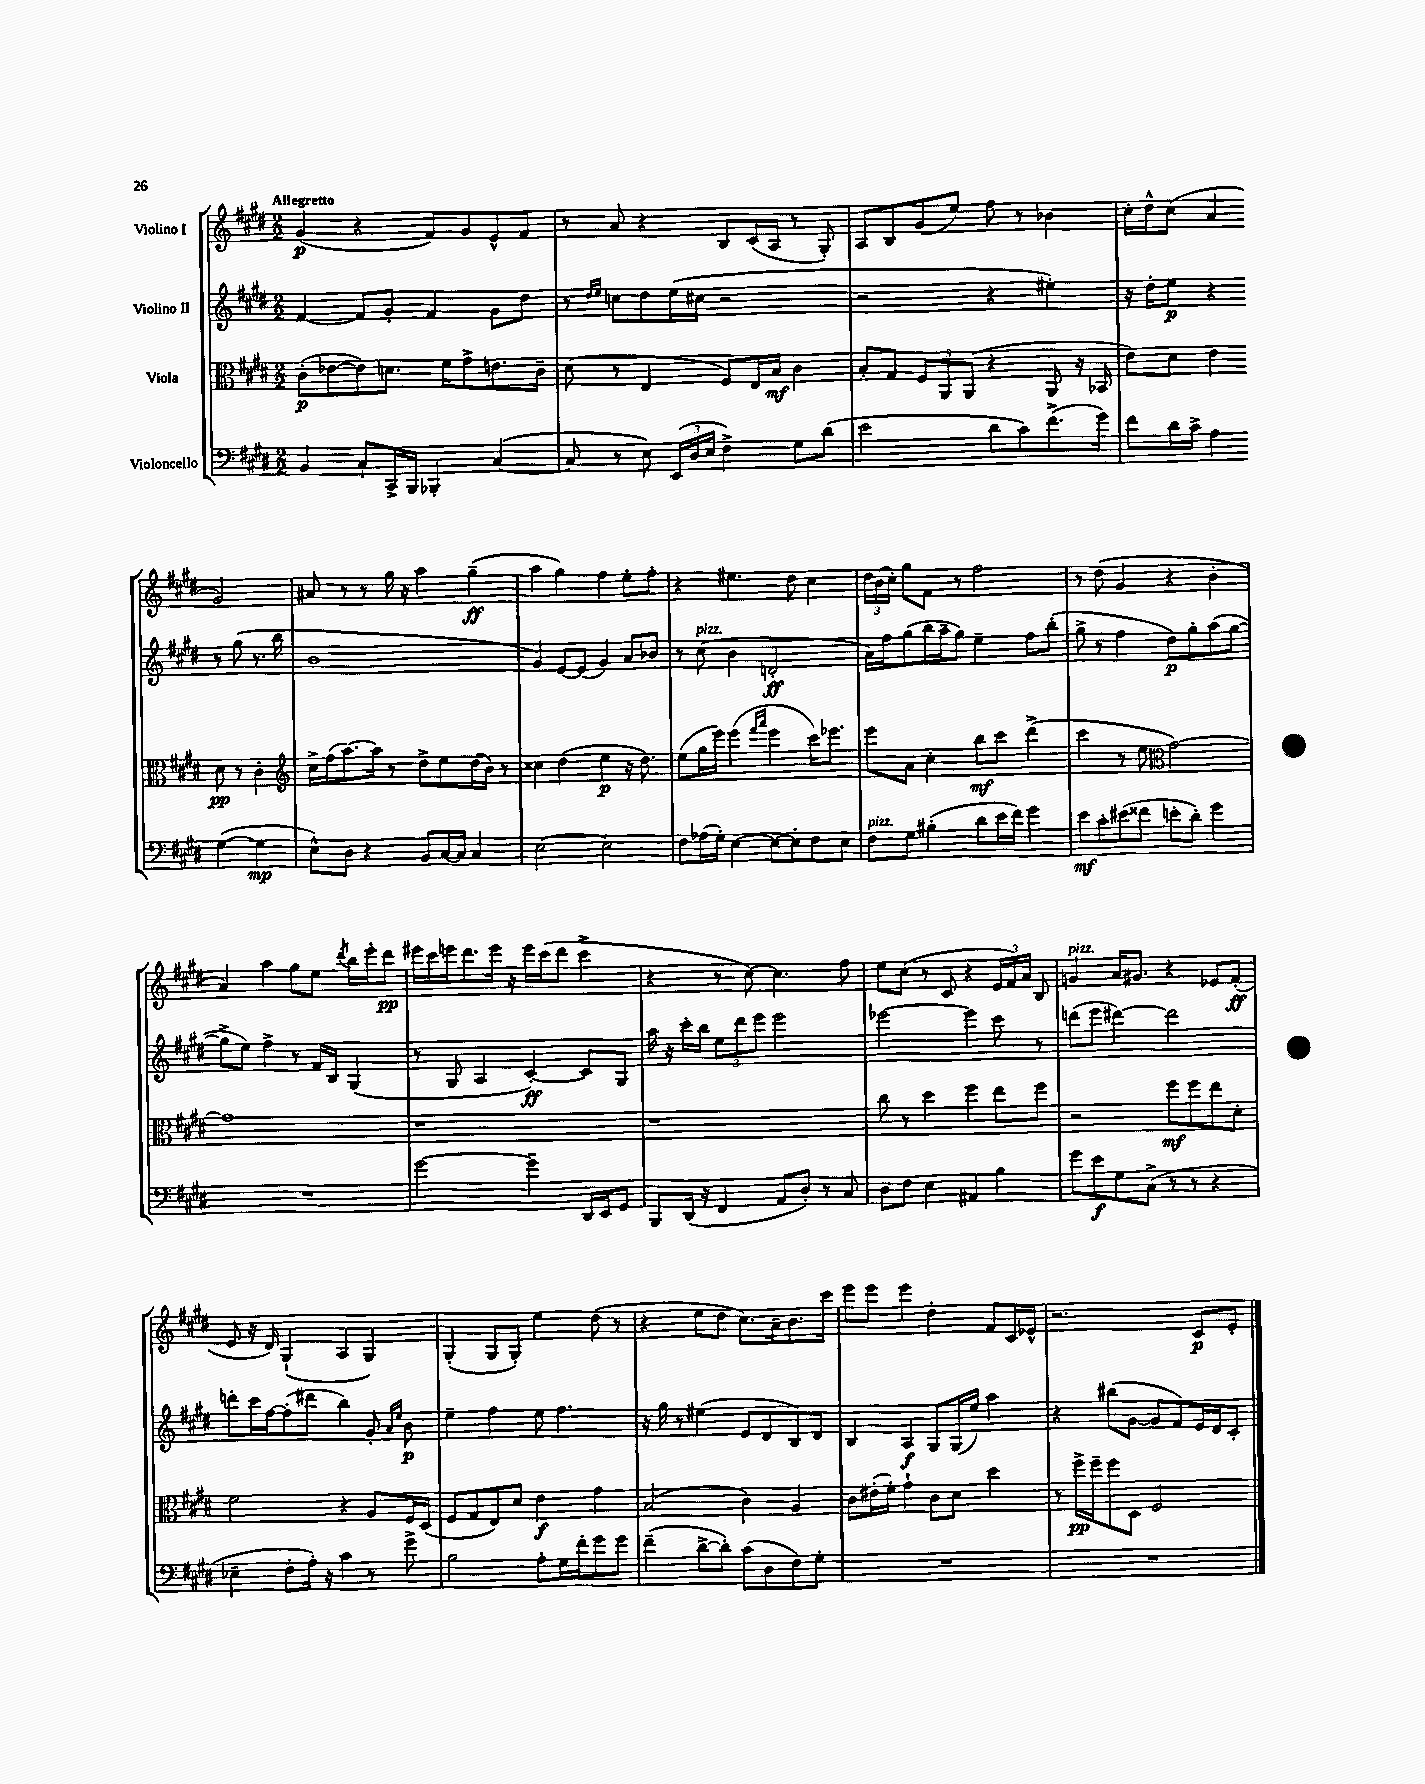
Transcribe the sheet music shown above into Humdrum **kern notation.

**kern	**kern	**kern	**kern
*staff4	*staff3	*staff2	*staff1
*clefF4	*clefC3	*clefG2	*clefG2
*k[f#c#g#d#]	*k[f#c#g#d#]	*k[f#c#g#d#]	*k[f#c#g#d#]
*M2/2	*M2/2	*M2/2	*M2/2
4BB	(8c#'	[4f#	(4g#
.	[8e-	.	.
8C#`	8e-])	8f#]	4r
16CC#^	8.d	8g#'	.
16BBB	.	.	.
4BBB-'	.	4f#	8f#)
.	16f#	.	.
.	8g#^	.	8g#
([4C#	8.e	8g#	8e^^
.	.	8dd#	8f#
.	16c#~	.	.
=	=	=	=
8C#]	(8d#	8r	8r
.	.	16qqdd#	.
.	.	16qqee	.
8r	8r	8cc	8a
8E)	4E	8dd#	4r
(24EE	.	(16ee	.
24D#	.	.	.
.	.	16cc#	.
24E	.	.	.
4F#^)	8F#)	2r	8B
.	16E	.	(16c#
.	16B	.	16A
8G#	4c#	.	8r
(8d#	.	.	8G#')
=	=	=	=
2e	8B'	2r	8A
.	8G#	.	8B
.	12F#	.	(8g#
.	12AA	.	.
.	.	.	8ee)
.	(12AA	.	.
8d#	4r	4r	8ff#
8c#)	.	.	8r
(8.f#^	8AA	4ee#')	4b-
.	16r	.	.
16g#)	16BB-	.	.
=	=	=	=
8f#	8e)	16r	16cc#'
.	.	16dd#'	16dd#^^
16d#	8d#	8ee	(8cc#
16c#^	.	.	.
4A	4e	4r	4a
([4G#	8d#	8r	2g#)
.	8r	(8gg#	.
4G#]	4c#'	8.r	.
.	.	16bb	.
=	=	=	=
*	*clefG2	*	*
8E^^)	16cc#^	1b	8a#
.	(16ff#	.	.
8D#	[8.aa)	.	8r
4r	.	.	8r
.	16aa]	.	.
.	8r	.	16gg#
.	.	.	16r
8BB	8dd#^	.	4aa
[16C#	8ee	.	.
16C#]	.	.	.
4C#	(16dd#	.	(4gg#~
.	16b)	.	.
.	8r	.	.
=	=	=	=
[2E	4cc##	4g#)	4aa
.	(4dd#	[8e	4gg#)
.	.	(8e]	.
2E]	4ee	4g#)	4ff#
.	16r	8a	8ee'
.	8.dd#)	.	.
.	.	8b-	8ff#'
=	=	=	=
8F#	(8ee	8r	4r
(16A-	16gg#	(8cc#	.
16G#')	16eee)	.	.
[4E	(4eee	4b	4.ee#
.	16qqfff#	.	.
.	16qqaaa	.	.
8E_	4eee	2d'	.
8E']	.	.	8dd#
8F#	16ccc#)	.	4cc#
.	8.eee-	.	.
8E	.	.	.
=	=	=	=
8F#	8eee	16a)	24dd#
.	.	.	(24b
.	.	16ff#	.
.	.	.	24cc#')
8G#	8a	(8gg#	8gg#
(4B#'	4cc#'	16bb	8f#
.	.	16aa~	.
.	.	8gg#)	8r
8d#	8bb	4ee~	2ff#
16e	8ccc#	.	.
16f#)	.	.	.
4g#	(4ddd#^	8ff#	.
.	.	(8bb'	.
=	=	=	=
8e	4ccc#	8gg#^	8r
8c#'	.	8r	(8dd#
(8e#	8r	4ff#	4g#
8f##	8ee	.	.
*	*clefC3	*	*
8e'	[2g#)	8dd#)	4r
8d#')	.	8gg#'	.
4g#	.	(8aa	4b'
.	.	[8gg#	.
=	=	=	=
1r	1g#]	8gg#^]	4a)
.	.	8ee)	.
.	.	4ff#^	4aa
.	.	8r	8gg#
.	.	16f#	8ee
.	.	16B	.
.	.	.	8qddd#
.	.	(4G#	16bb
.	.	.	16eee'
.	.	.	8ddd#
=	=	=	=
[2g#	1r	8r	16eee#
.	.	.	16ccc#
.	.	8G#	16eee
.	.	.	8.ddd#
.	.	4A	.
.	.	.	16eee
.	.	.	16r
4g#~]	.	[4c#')	16eee
.	.	.	(16ccc#
.	.	.	8ddd#
16DD#	.	8c#]	4ccc#^
16EE	.	.	.
8GG#	.	8G#	.
=	=	=	=
8BBB	1r	16aa	4r
.	.	16r	.
(16DD#	.	16ccc#'	.
16r	.	16bb	.
4FF#	.	12ee	8r
.	.	12ddd#	.
.	.	.	[8cc#)
.	.	12eee	.
8AA	.	2eee	4.cc#]
8D#')	.	.	.
8r	.	.	.
8C#	.	.	8ff#
=	=	=	=
8D#	8cc#	[2eee-	8ee
8F#	8r	.	(8cc#
4E	4dd#	.	8r
.	.	.	8c#
4AA#	4ff#	4eee-]	4r
4B	8ee	8ccc#	24e
.	.	.	24f#)
.	.	.	24a
.	8ff#	8r	8B
=	=	=	=
8g#	2r	(8ddd	4g
8e	.	8eee	.
8G#	.	[4ddd#)	16a
.	.	.	8.g#
(8C#^	.	.	.
8r	8ff#	2ddd#]	4r
8r	8ff#	.	.
4r	8ee	.	8e-
.	8d#'	.	(8f#'
=	=	=	=
4E-~	2f#	8ddd'	8e
.	.	16ccc#	16r
.	.	[16ff#	16d#)
8F#'	.	(8ff#']	(4G#`
16A')	.	8ddd#	.
16r	.	.	.
4c#	4r	4bb)	4A
8r	8A	8g#'	4G#)
.	.	16qqa	.
.	.	16qqee	.
8g#^	16F#	8b	.
.	(16D#	.	.
=	=	=	=
2B	8F#	4ee~	(4G#'
.	8G#	.	.
.	8E)	4ff#	8G#
.	8d#	.	8G#')
8A'	4e	8ee	4ee
16G#	.	4.ff#	.
16f#'	.	.	.
8g#	4g#	.	(8dd#
8g#	.	.	8r
=	=	=	=
(4f#~	(2B	16r	4r
.	.	16gg#	.
.	.	8r	.
[8d#^	.	(4ee#	8ee
8d#'])	.	.	8dd#
(8c#	4c#)	8e	8.cc#)
8D#	.	8d#	.
.	.	.	16a~
8F#)	4A	8B)	8.b
8G#'	.	8d#	.
.	.	.	16ccc#
=	=	=	=
1r	8c#	4B	8eee
.	(16e#'	.	8eee
.	16f#')	.	.
.	4g#`	4A	4eee
.	8c#	8G#	4dd#'
.	8d#	(16G#	.
.	.	16ee)	.
.	4dd#	4aa	8f#
.	.	.	16c#
.	.	.	16e-^^
=	=	=	=
1r	8r	4r	2.r
.	16ff#^	.	.
.	16ff#~	.	.
.	8ff#	(8bb#	.
.	8D#	[8g#	.
.	2F#	8g#]	.
.	.	8f#)	.
.	.	16e	8c#
.	.	16d#	.
.	.	8c#'	8e'
==	==	==	==
*-	*-	*-	*-
